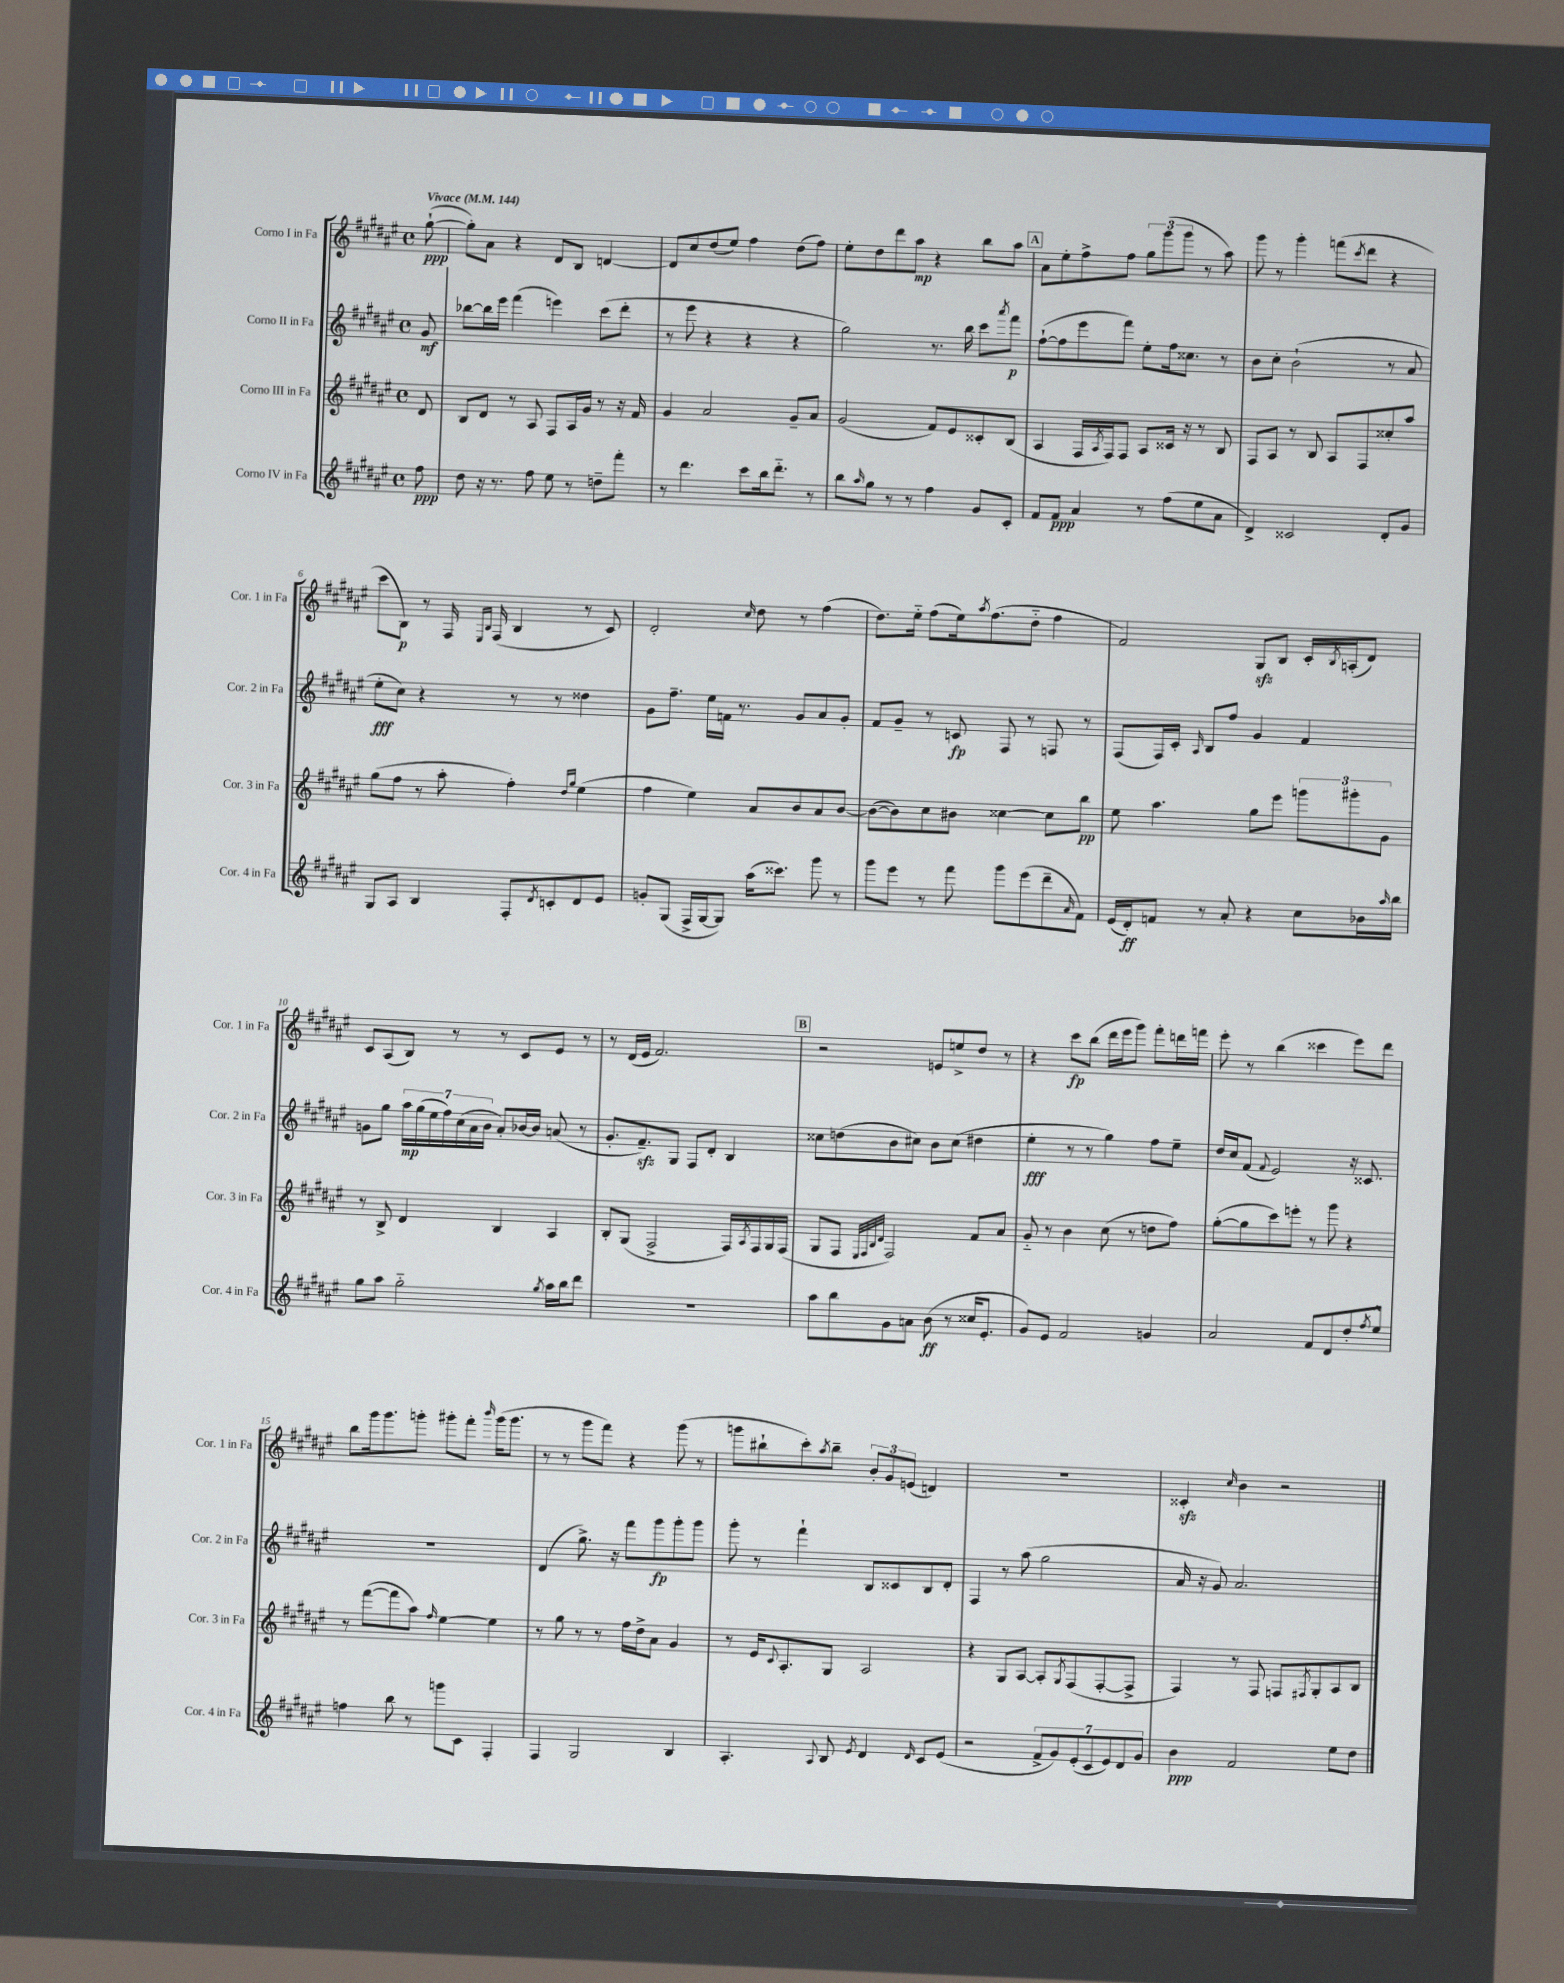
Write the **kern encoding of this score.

**kern	**kern	**kern	**kern
*staff4	*staff3	*staff2	*staff1
*clefG2	*clefG2	*clefG2	*clefG2
*k[f#c#g#d#a#e#]	*k[f#c#g#d#a#e#]	*k[f#c#g#d#a#e#]	*k[f#c#g#d#a#e#]
*M4/4	*M4/4	*M4/4	*M4/4
*met(c)	*met(c)	*met(c)	*met(c)
*MM144	*MM144	*MM144	*MM144
8ff#	8d#	8g#	([8gg#`
=	=	=	=
8dd#	8B	[8bb-	8gg#'])
16r	8d#	16bb-]	8a#
8.r	.	16eee#	.
.	8r	(4fff#	4r
8ff#	8A#	.	.
8ee#	8F#	4eee)	8d#
8r	16A#	.	8B
.	16g#	.	.
8dd~	8r	(8ccc#	[4d
8fff#'	16r	8ddd#'	.
.	16f#	.	.
=	=	=	=
8r	4g#	8r	8d]
4.ddd#	.	8eee#	8cc#
.	2a#	4r	(8dd#
.	.	.	8ee#)
8ccc#	.	4r	4ff#
16bb	.	.	.
8.ddd#'~	.	.	.
.	8g#~	4r	(8dd#
8r	8a#	.	8ff#)
=	=	=	=
8bb	(2g#	2gg#)	8ee#'
16qqaa#	.	.	.
8gg#	.	.	8dd#
8r	.	.	8ddd#
8r	.	.	8aa#
4ff#	8f#)	8.r	4r
.	8e#	.	.
.	.	16bb	.
8g#	8c##'	8ccc#	8bb
.	.	8qaaa#	.
8c#'	(8B	8fff#	8aa#
=	=	=	=
8f#	4A#	([8ff#`	8a#
8f#	.	8ff#]	8ee#'
4a#	16F#	8eee#	8ff#^
.	8qA#	.	.
.	16F#)	.	.
.	8F#	8fff#)	8ff#
8r	8A#	8ee#'	12gg#
.	.	.	(12ggg#
(8ff#	16c##	16ff#	.
.	.	.	12ggg#
.	16r	8.cc##	.
8ee#	8r	.	8r
8a#	8B	8r	8aa#)
=	=	=	=
4d#^)	8F#	8b	8ggg#
.	8A#	8cc#'	8r
2c##	8r	(2b`	4ggg#'
.	8B	.	.
.	8A#	.	(8fff
.	.	.	8qccc#
.	8F#	.	8ddd#
8d#'	8cc##'	8r	4r
8g#	8aa#	8a#	.
=	=	=	=
8G#	(8gg#	8ee#'	8ccc#
8A#	8ff#	8cc#)	8B)
4B	8r	4r	8r
.	8aa#'	.	16F#
.	.	.	16qqE#
.	.	.	16qqB
.	.	.	(16F#
8F#'	4ff#')	8r	4B
8qd#	.	.	.
8c'	.	8r	.
.	16qqdd#	.	.
.	16qqgg#	.	.
8d#	(4ee#	4dd##	8r
8e#	.	.	8c#)
=	=	=	=
8g'	4ff#	8g#	2d#'
(8G#	.	8.ff#~	.
16F#^	4ee#)	.	.
[16G#	.	16ee#	.
8G#])	.	16f	.
.	.	8.r	.
.	.	.	16qqcc#
(16aa#	8a#	.	8dd#
8.ccc##)	.	.	.
.	8b	8g#	8r
8ggg#	8a#	8a#	(4ff#
8r	[8b	8g#'	.
=	=	=	=
8ggg#	(8b_	8f#	8.dd#)
8eee#	8b])	8g#~	.
.	.	.	16ee#'~
8r	8cc#	8r	(8ff#
8fff#	8b#	8c	16ee#)
.	.	.	8qaa#
.	.	.	(8.ff#
8ggg#	[4cc##	8F#	.
(8eee#	.	8r	8dd#'~
8ddd#~	8cc##]	8F	4ff#
16qqa#	.	.	.
8f#)	8bb	8r	.
=	=	=	=
(16e#	8ee#	(8F#	2f#)
16d#')	.	.	.
8f	4.aa#	16F#)	.
.	.	16c#'	.
.	.	16qqA#	.
8r	.	8B	.
8a#'	.	8ff#	.
4r	8gg#	4g#	8G#
.	8eee#	.	8B
8cc#	12ggg	4f#	16c#'
.	.	.	8qB
.	.	.	(16A'
.	12ggg#'	.	.
16b-	.	.	8d#)
.	12g#	.	.
16qqaa#	.	.	.
16bb	.	.	.
=	=	=	=
8gg#	8r	8g	8c#
8aa#	8B^	8gg#	(8A#
2gg#'~	4d#	28aa#	8B)
.	.	(28gg#	.
.	.	28ee#	.
.	.	28ff#)	.
.	.	.	8r
.	.	(28cc#	.
.	.	28a#	.
.	.	28b	.
.	4B	8a#')	8r
.	.	[16b-	8c#
.	.	16b-]	.
8qgg#	.	.	.
16aa#	4A#	(8a	8e#
16bb	.	.	.
8ddd#	.	8r	8r
=	=	=	=
1r	8B'	8.g#'	8r
.	(8G#	.	(16d#
.	.	8.f#~)	16e#
.	2F#^	.	2.f#)
.	.	8G#	.
.	.	8F#	.
.	.	8d#'	.
.	16F#)	4B	.
.	8qA#	.	.
.	16F#	.	.
.	16G#	.	.
.	(16F#	.	.
=	=	=	=
8aa#	8G#	8cc##	2r
8bb	8F#	(8dd	.
.	32qqE#	.	.
.	32qqF#	.	.
.	32qqB	.	.
.	32qqd#	.	.
8g#	2F#)	8b	.
8a	.	8cc#)	.
(8b	.	8b	8e
8r	.	(8cc#	8ee^
16cc##	8f#	4dd#	8dd#
8.e#'	.	.	.
.	8a#	.	8r
=	=	=	=
8g#)	8g#'~	4ee#'	4r
8e#	8r	.	.
2f#	4b	8r	8ccc#
.	.	8r	(8bb
.	(8cc#	4gg#)	16ddd#
.	.	.	16eee#
.	8r	.	8ggg#)
4g	8dd	8ff#	8fff#'
.	8ff#)	8ee#~	16ddd
.	.	.	16fff
=	=	=	=
2a#	([8gg#'	16dd#	8eee#'
.	.	16cc#	.
.	8gg#]	(8f#	8r
.	.	8qqf#	.
.	8ccc#)	2e#)	(4bb
.	8eee'	.	.
8f#	8r	.	4ccc##
8d#	8ggg#	.	.
8dd#'	4r	16r	8eee#)
.	.	8.c##	.
8qff#	.	.	.
8ee#^^	.	.	8ddd#
=	=	=	=
4ff	8r	1r	8bb
.	([8fff#	.	16ggg#
.	.	.	8.ggg#
8bb	8fff#]	.	.
8r	8aa#)	.	8ggg'
.	16qqff#	.	.
8ggg	[4ee#	.	8ggg#'
8c#	.	.	8fff#'
.	.	.	16qqbbb
4F#'	4ee#]	.	(16ggg#
.	.	.	8.ggg#
=	=	=	=
4F#	8r	(4d#	8r
.	8gg#	.	8r
2G#	8r	8.gg#^)	8ggg#
.	8r	.	8fff#)
.	.	16r	.
.	16ff#	8fff#	4r
.	16dd#^	.	.
.	8a#	8ggg#	.
4B	4g#	8ggg#'	(8ggg#
.	.	8ggg#	8r
=	=	=	=
4.A#'	8r	8ggg#'	8ggg
.	16e#	8r	8bb#`
.	8qqc#	.	.
.	8.A#'	.	.
.	.	4fff#`	8ccc#')
8qqA#	.	.	8qaa#
8B	8G#	.	8bb#~
8qe#	.	.	.
4d#	2A#	8B	12b'
.	.	.	12g#
.	.	8c##	.
.	.	.	(12e
16qqd#	.	.	.
8c#	.	8B	4d)
(8e#	.	8d#'	.
=	=	=	=
2r	4r	4F#	1r
.	8G#	8r	.
.	[8A#	(8aa#	.
14f#^	8A#']	2gg#	.
14g#)	.	.	.
.	8qG#	.	.
.	(8F#	.	.
(14e#'	.	.	.
14c#	.	.	.
.	[8F#'	.	.
14e#)	.	.	.
14d#	.	.	.
.	8F#^]	.	.
14g#	.	.	.
=	=	=	=
4b	4F#)	16a#	4c##'
.	.	16r	.
.	.	8g#)	.
.	.	.	16qqcc#
2f#	8r	2.a#	4b
.	8F#	.	.
.	8F	.	2r
.	8qF#	.	.
.	8G#'	.	.
8ee#	8A#	.	.
8dd#	8B	.	.
==	==	==	==
*-	*-	*-	*-
